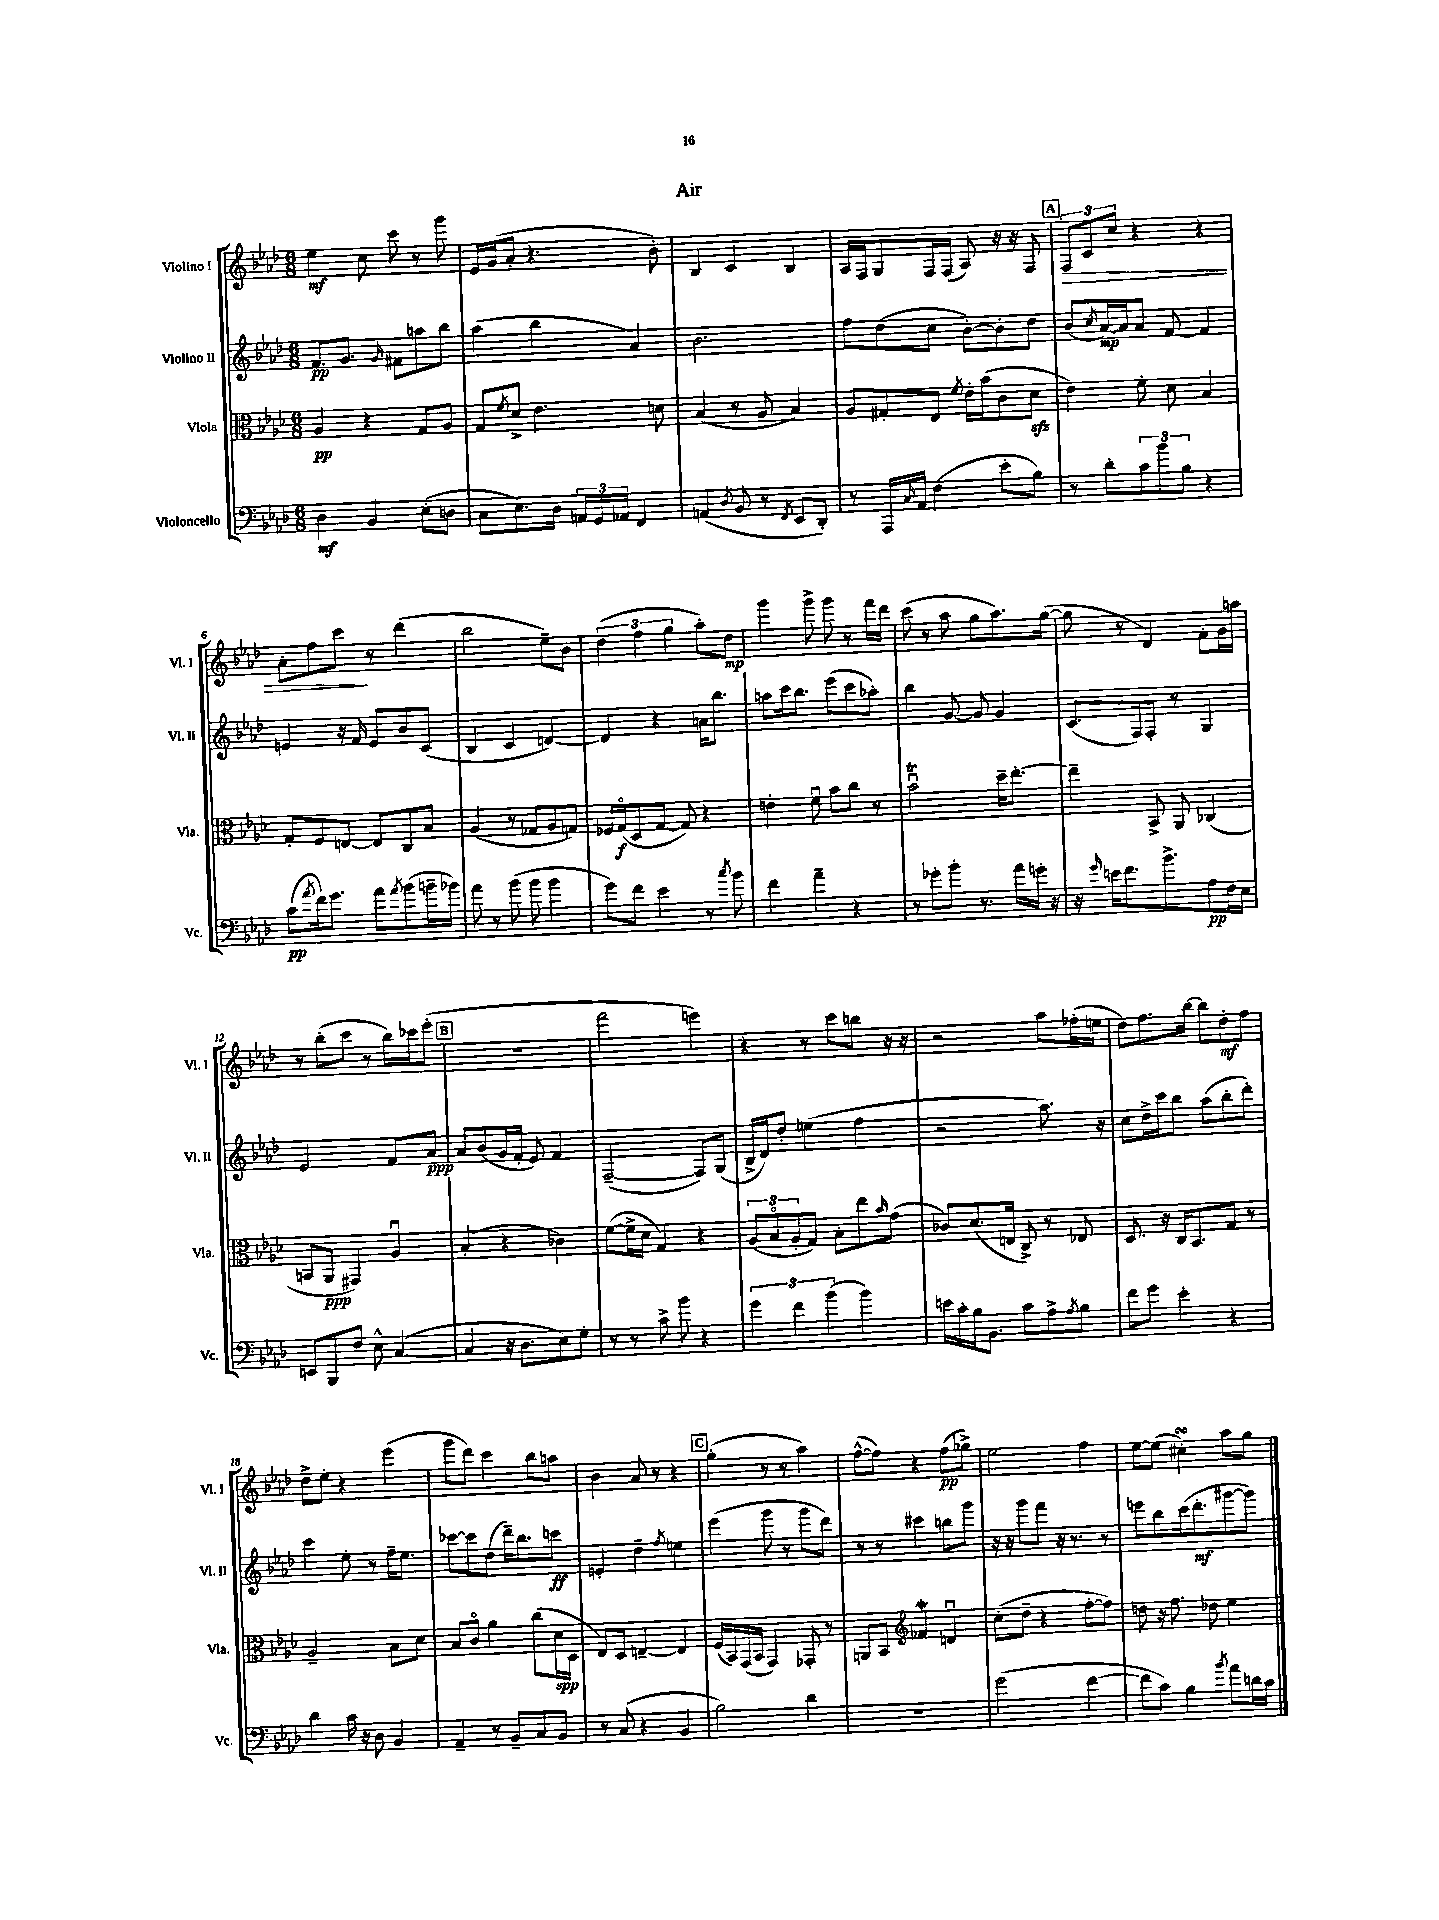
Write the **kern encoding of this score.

**kern	**kern	**kern	**kern
*staff4	*staff3	*staff2	*staff1
*clefF4	*clefC3	*clefG2	*clefG2
*k[b-e-a-d-]	*k[b-e-a-d-]	*k[b-e-a-d-]	*k[b-e-a-d-]
*M6/8	*M6/8	*M6/8	*M6/8
4D-\	4A-/	8.f/L	4ee-\
.	.	8.g/J	.
4BB-/	4r	.	8cc\
.	.	16qqg/	.
.	.	8f#\L	8ccc\
(8E-'\L	8G/L	8aa\	8r
8D\J	8A-/J	8bb-\J	8ggg\
=	=	=	=
8C\L	8G/L	(4aa-\	16e-/LL
.	.	.	(16g/J
.	8qf/	.	.
8.E-\)	8d-^/J	.	8a-'/J
.	4.e-\	4bb-\	4.r
16D-\Jk	.	.	.
24AA/LL	.	.	.
24GG/	.	.	.
24AA-/JJ	.	.	.
4FF/	.	4a-/)	.
.	8d\	.	8b-'\)
=	=	=	=
(4AA/	(4B-/	2.b-\	4B-/
8qD-/	.	.	.
8BB-/	8r	.	4c/
8r	8A-/	.	.
8qFF/	.	.	.
8EE-/L	4B-/)	.	4B-/
8DD-'/J)	.	.	.
=	=	=	=
8r	8A-/L	8ff\L	16A-/LL
.	.	.	16F/J
16AAA-/LL	8G#'/	(8dd-\	8G/
16qqC/	.	.	.
16AA-/JJ	.	.	.
(4F\	8E-/J	8cc\J	16F/L
.	.	.	(16F/JJ
.	8qf/	.	.
.	16e-'\LL	[8b-'\L)	8A-/)
.	(16b-\J	.	.
8e-'\L	8c\	8b-'\]	16r
.	.	.	16r
8B-\J)	8d-\J	8dd-\J	8F/
=	=	=	=
8r	4e-\)	(8b-/L	12F/L
.	.	.	12c/
.	.	8qcc/	.
8d-'\L	.	[16a-/L)	.
.	.	.	12cc/J
.	.	16a-/]J	.
12c\	8f'\	8a-/J	4r
12b-\	.	.	.
.	8d-\	[8f/	.
12B-\J	.	.	.
4r	4B-/	4f/]	4r
=	=	=	=
(8c\L	8G'/L	4e/	8a-'\L
8qa-/	.	.	.
16f\k)	8F/	.	8ff\
8.g\J	.	.	.
.	[8E/J	16r	8ccc\J
.	.	16f/	.
8a-\L	8E/]L	8e/L	8r
8qa-/	.	.	.
(8b-\	8C/	8b-/	(4ddd-\
16b~\L	8B-/J	(8c/J	.
16b-\JJ)	.	.	.
=	=	=	=
8a-\	(4A-/	4B-/	2bb-\
8r	.	.	.
(8b-\	8r	4c/	.
8b-\	8G-/L	.	.
4b-\	8A-/	[4d/)	8ee-~\L)
.	8G/J)	.	8b-\J
=	=	=	=
8g\L)	16F-/LL	4d/]	(6dd-\
.	(16Go/J	.	.
8f\J	8D-/	.	.
.	.	.	6ff\
4e-\	[8G/J	4r	.
.	.	.	6gg\
.	8G/])	.	.
8r	4r	16a\LK	8aa-'\L)
.	.	8.bb-\J	.
8qcc/	.	.	.
8b-\	.	.	8dd-\J
=	=	=	=
4f\	4e'\	8aa\L	4ggg\
.	.	16ccc\k	.
.	.	8.bb-\J	.
4a-~\	8fu\	.	8ggg^\
.	8b-\L	(8eee-\L	8ggg\
4r	8cc\J	8ccc\	8r
.	8r	8aa-'\J)	16fff\LL
.	.	.	16ddd-\JJ
=	=	=	=
8r	2b-u\	4bb-\	(8ccc\
8g-'\L	.	.	8r
8b-'\J	.	[8g/	8aa-\
8.r	.	8g/]	8gg\L
.	16dd-~\LK	4g/	8.aa-\)
16a-\LL	[8.ee-'\J	.	.
16g'\JJ	.	.	.
16r	.	.	([16gg\Jk
=	=	=	=
16r	4ee-~\]	(8.c/L	8gg\]
16qqg/	.	.	.
16e\LK	.	.	.
8.f\	.	.	8r
.	.	16F/k)	.
.	8BB-^/	8F'/J	4d-/)
8.b-^\	.	.	.
.	8AA-/	8r	.
8A-\	(4C-/	4G/	8f'\L
16F\L	.	.	16g\L
16E-\JJ	.	.	16aa\JJ
=	=	=	=
8EE/L	8BB/L	2e-/	8r
8BBB-/	8AA-/J	.	(8bb-'\L
8F/J	4GG#/)	.	8ccc\J
8E-^^\	.	.	8r
([4C/	4A-u/	8f/L	16bb-\LL)
.	.	.	16ccc-\J
.	.	8a-/J	(8eee-'\J
=	=	=	=
4C/]	(4B-'/	8a-/L	2.r
.	.	(8b-/	.
16r	4r	16g/L	.
8.D-\L	.	16f'/JJ	.
.	.	8e-/)	.
8E-\)	4c-\)	4f/	.
8G'\J	.	.	.
=	=	=	=
8r	([8f\L	([2F~/	2fff\
8r	16f^\]L	.	.
.	16d-\JJ	.	.
8c^\	4G/)	.	.
8b-\	.	.	.
4r	4r	8F/]L)	4eee\)
.	.	(8G/J	.
=	=	=	=
6g\	(12A-/L	16B-^/LL	4r
.	.	16d-/J)	.
.	12B-o/	.	.
.	.	8dd-'/J	.
6f\	12A-'/	.	.
.	8G/J)	(4ee\	8r
(6b-\	.	.	.
.	8B-'\L	.	8ccc\L
4b-\)	8ee-\	4ff\	8bb\J
.	16qqb-/	.	.
.	(8g\J	.	16r
.	.	.	16r
=	=	=	=
16e\LL	8c-/L)	2r	2r
16c'\	.	.	.
16B-\J	(8.d-/	.	.
8.BB-\J	.	.	.
.	16E/Jk	.	.
8c\L	8C^/)	.	.
8A-^\	8r	8.aa-\)	8aa-\L
8qA-/	.	.	.
8B-\J	8E-/	.	(16ff-'\L
.	.	16r	16ee\JJ
=	=	=	=
8f\L	8.D-/	8cc\L	8dd-\L)
8g\J	.	16dd-^\L	8.ff\
.	16r	16ccc\J	.
4e-'\	16C/LK	8bb-\J	.
.	8.BB-/	.	[16bb-\Jk
.	.	(8aa-\L	8bb-\]L
4r	8G/J	8bb-'\	8dd-'\
.	8r	8ddd-'\J)	8ff\J
=	=	=	=
4d-\	2A-~/	4ccc\	8dd-^\L
.	.	.	8ee-'\J
16c\	.	8ee-'\	4r
16r	.	.	.
8D-\	.	8r	.
4BB-/	8B-\L	16ff~\LK	(4eee-\
.	.	8.ee-\J	.
.	8d-\J	.	.
=	=	=	=
4AA-~/	8B-/L	[8ccc-\L	8ggg\L
.	8co/J	8ccc-\]	8ddd-\J)
8r	4a-\	(8dd-\J	4ccc\
8BB-~/L	.	16ddd-~\LK)	.
.	.	8.bb-\	.
8C/	(8cc\L	.	8bb-\L
8BB-/J	16d-\L	8ccc\J	8aa\J
.	16D-\JJ	.	.
=	=	=	=
8r	8E-/L)	4e'/	4b-\
(8C/	8D-/J	.	.
4r	[4E~/	4dd-~\	8a-/
.	.	.	8r
.	.	8qff/	.
4BB-/	4E/]	4ee\	4r
=	=	=	=
2B-\)	(16F/LL	(4eee-\	(4gg'\
.	16BB-/)	.	.
.	(16GG/	.	.
.	16BB-/JJ	.	.
.	4GG/)	8ggg\	8r
.	.	8r	8r
4d-\	8GG-'/	8ggg\L	4aa-\)
.	8r	8ddd-\J)	.
=	=	=	=
2.r	8AA/L	8r	([8ff^^\L
.	8BB-/J	8r	8ff\]J)
*	*clefG2	*	*
.	4f-/	4ccc#\	4r
.	4du/	8bb\L	(8ff\L
.	.	8ggg\J	8gg-^\J)
=	=	=	=
(2g\	(8cc'\L	16r	2ee-\
.	.	16r	.
.	8dd-~\J	8ggg\L	.
.	4r	8fff\J	.
.	.	16r	.
.	.	8.r	.
[4f\	[8ff'\L	.	4ff\
.	8ff\]J)	8r	.
=	=	=	=
8f\]L	8dd\	8eee\L	[8ee-\L
8c\J)	16r	8bb-\	(8ee-\]J
.	8.ff\	.	.
4B-\	.	(16ccc\k	4cc#'\)
.	.	8.ddd-'\	.
.	8dd-\	.	.
8qb-/	.	.	.
8a-\L	4ee-\	[8ggg#\	8aa-\L
16d\L	.	8ggg#\]J)	8gg\J
16c\JJ	.	.	.
==	==	==	==
*-	*-	*-	*-
